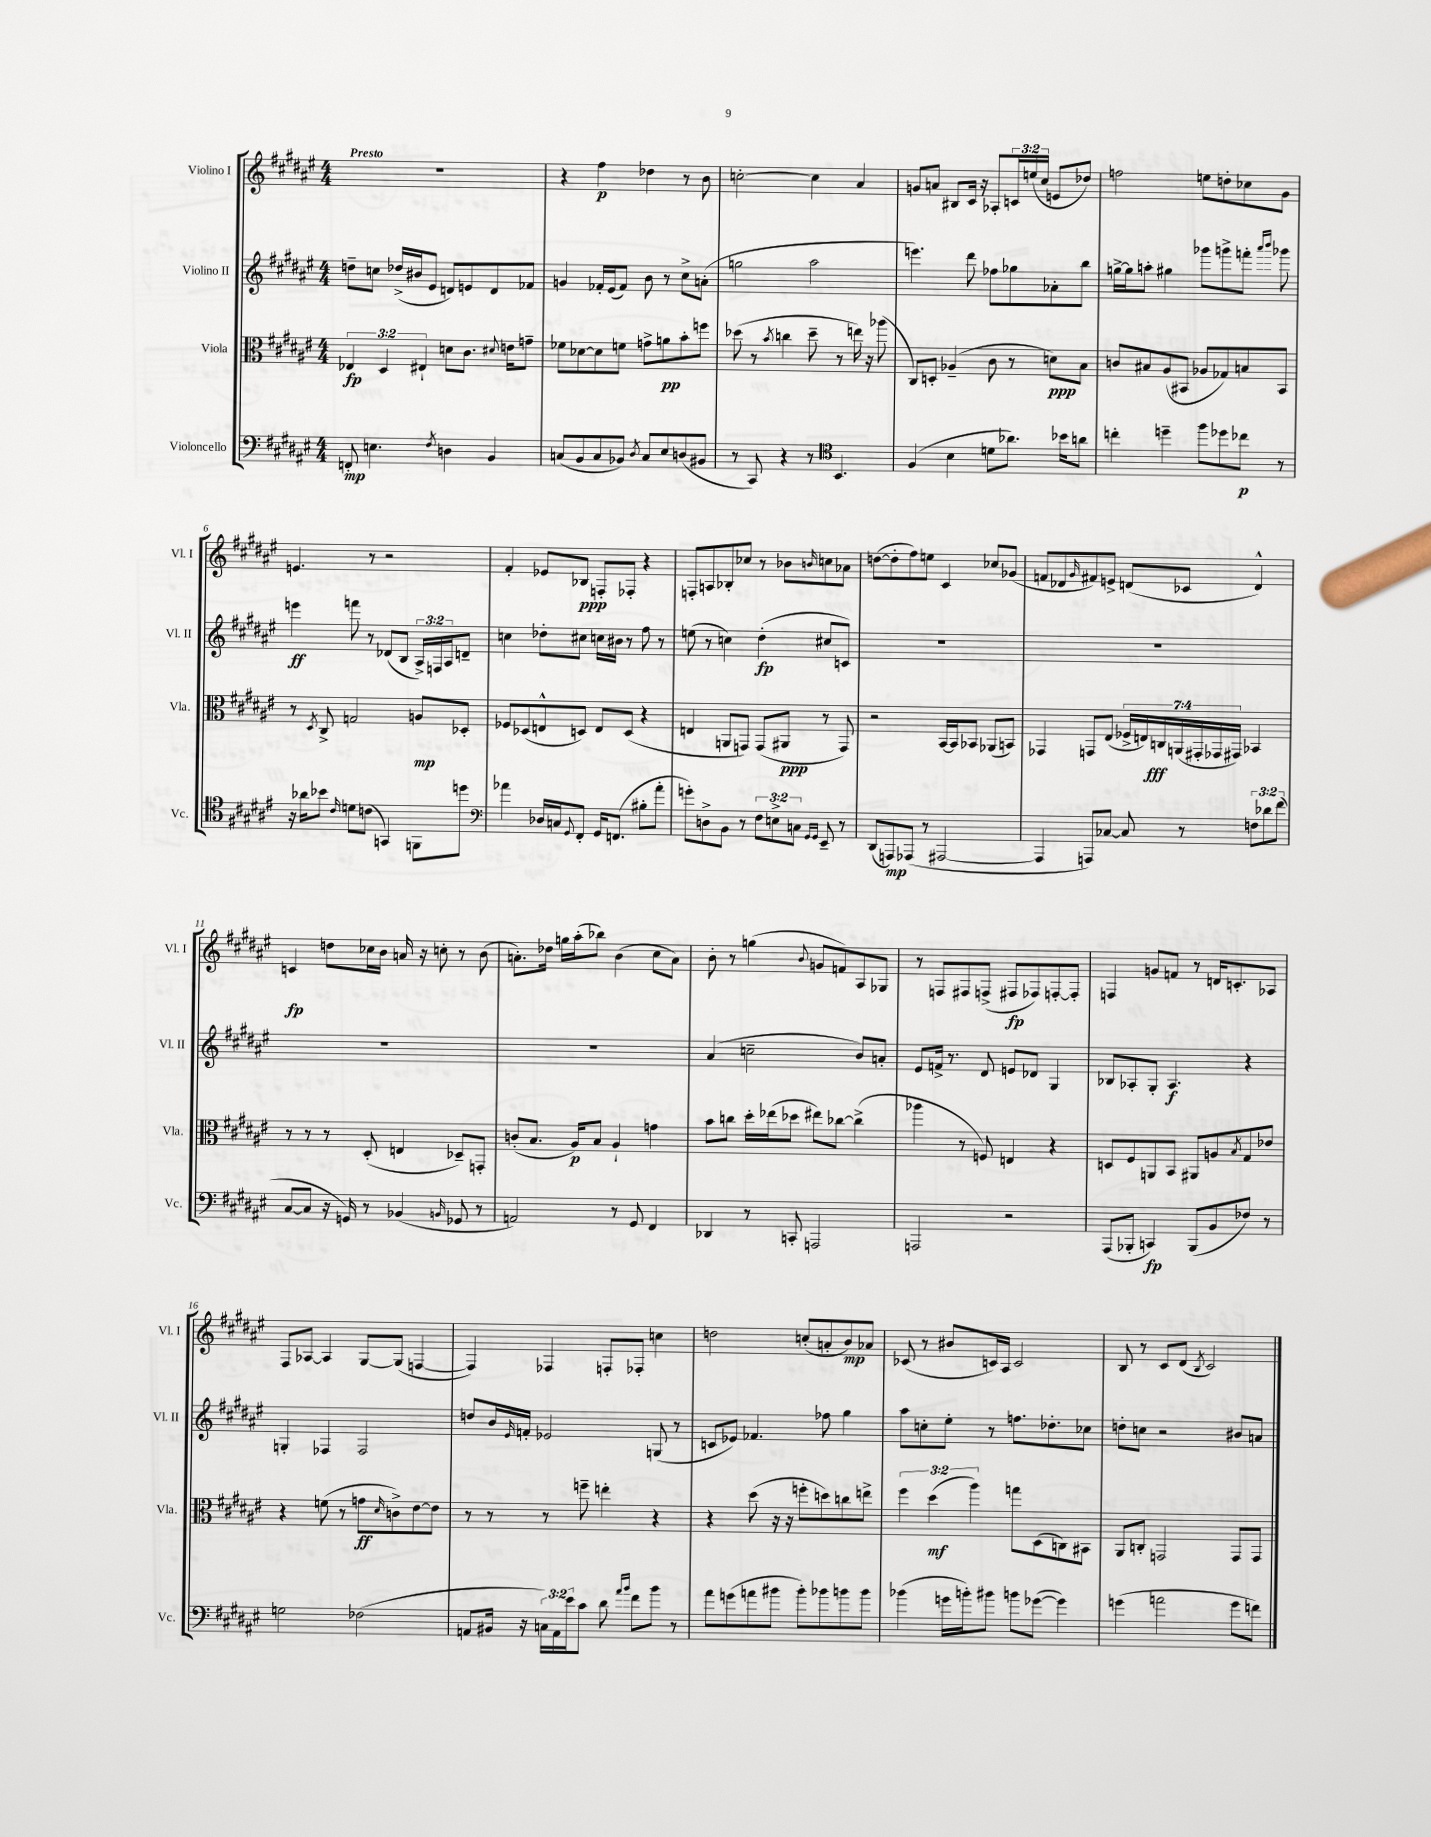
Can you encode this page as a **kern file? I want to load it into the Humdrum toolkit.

**kern	**kern	**kern	**kern
*staff4	*staff3	*staff2	*staff1
*clefF4	*clefC3	*clefG2	*clefG2
*k[f#c#g#d#a#e#]	*k[f#c#g#d#a#e#]	*k[f#c#g#d#a#e#]	*k[f#c#g#d#a#e#]
*M4/4	*M4/4	*M4/4	*M4/4
8FF'/	6E-/	8dd~\L	1r
4.E\	.	8cc\J	.
.	6D#/	.	.
.	.	(16dd-^/LL	.
.	.	16b#/J	.
.	6E#`/	.	.
.	.	8e#/J	.
8qF#/	.	.	.
4D\	8d\L	8d/L)	.
.	8.c#\J	8e/	.
4BB/	.	8d/	.
.	8qqd#/	.	.
.	16e\LK	.	.
.	8g~\J	8f-/J	.
=	=	=	=
(8C/L	8f-\L	4g/	4r
8BB/	[8d-\	.	.
8C/	8d-\]	16f-'/LL	4ff#\
.	.	(16e#/J	.
8BB-/J)	8f\J	8f-/J)	.
8qD#/	.	.	.
8C/L	8g^\L	8b\	4dd-\
8E#/	8a\	8r	.
(8D/	8b'\	8cc#^\L	8r
8BB#/J	8ff\J	(8a'\J	8b\
=	=	=	=
8r	(8dd-\	2gg\	[2cc'\
8CC#/)	8r	.	.
.	8qb/	.	.
4r	4cc\	.	.
8r	8dd-~\	2aa#\	4cc\]
*clefC4	*	*	*
4.BB/	8r	.	.
.	16ee\)	.	4a#/
.	16r	.	.
.	(8aa-\	.	.
=	=	=	=
(4F#/	8C#/L)	4.eee\)	8g/L
.	8D'/J	.	8a/J
4B\	(4A-~/	.	8B#/L
.	.	8ddd#\	16c#/Jk
.	.	.	16r
8d\L	8c#\	8ff-\L	8A-'/L
8.a-\J)	8r	8gg-\	24c/L
.	.	.	(24ee/
.	.	.	24cc#/JJ
.	8d\L)	8a-'\	8e/L
16b-\LK	.	.	.
8a\J	8B\J	8bb\J	8dd-/J)
=	=	=	=
4cc'\	8c/L	[16gg^\LL	2ff\
.	.	16gg\]J	.
.	8B#/	8aa'\J	.
4dd~\	(8A#/	4gg#\	.
.	8BB#/J	.	.
8ff#\L	8A-/L	8ggg-\L	8ee\L
8dd-\	8G-/)	8ggg^\	8dd'\
8cc-\J	8B/	8fff'\J	8cc-\
.	.	16qqaaa#/LL	.
.	.	16qqbbb/JJ	.
8r	8BB#/J	8ggg-\	8g#\J
=	=	=	=
16r	8r	4eee\	4.e/
16a-\LK	.	.	.
.	8qD#/	.	.
8b-\J	8C#^/	.	.
16qqc#/	.	.	.
8d\L	2G/	8fff\	.
(8c\J	.	8r	8r
4GG/)	.	(8d-/L	2r
.	.	8B/J	.
8FF\L	8A/L	24A#^/LL)	.
.	.	24F/	.
.	.	24A#/J	.
8dd\J	8D-'/J	8d~/J	.
=	=	=	=
*clefF4	*	*	*
4a-\	8F-/L	4cc\	4f#'/
.	(8D-/	.	.
16D-/LL	8E^^/	8dd-'\L	8e-/L
16C/J	.	.	.
8qqGG#/	.	.	.
8FF#'/J	8D/J)	8cc#\J	8B-/J
16GG#/LK	8E/L	16cc\LL	8F'/L
(8.FF/J	.	16b#\JJ	.
.	(8D/J	8r	8F-'/J
8B#'\L	4r	8ff#\	4r
8a-'\J	.	8r	.
=	=	=	=
8g'\L)	4E/	(8ee\	8F'/L
8D^\	.	8r	8A/
8BB\J	8AA/L	4cc\)	8B-'/
8r	8GG/J)	.	8cc-/J
12F#\L	(8GG/L	(4dd#'\	8r
12E^\	.	.	.
.	8AA#/J	.	8b-\L
12C\J	.	.	.
16qqGG#/LL	.	.	.
16qqGG#/JJ	.	.	16qqb/
8EE#~/	8r	8cc#/L	8cc\
8r	8GG/)	8c/J)	8a-\J
=	=	=	=
(8DD#/L	2r	1r	([8dd\L
8AAA/)	.	.	8dd'\]
(8AAA-/J	.	.	8ff#\)
8r	.	.	8ee\J
[2AAA#/	[16BB/LL	.	4c#/
.	16BB/]J	.	.
.	8BB-/J	.	.
.	(8AA-/L	.	8cc-/L
.	8BB/J)	.	(8g-/J
=	=	=	=
4AAA#/]	4GG-/	1r	8f/L
.	.	.	8d-/
.	.	.	16qqg#/
8AAA/L)	8GG/L	.	8f#/)
[8C-/J	(8E#/J	.	8e^/J
8C-/]	28F-^/LL	.	(8d/L
.	28E/)	.	.
.	28C/	.	.
.	(28AA/	.	.
8r	.	.	8c-/J
.	28GG#'/	.	.
.	28GG-/	.	.
.	28GG#/JJ)	.	.
12F\L	4BB-/	.	4d^^/)
12d-\	.	.	.
(12f#\J	.	.	.
=	=	=	=
[8C#/L	8r	1r	4c/
8C#/]J	8r	.	.
16r	8r	.	8dd\L
16GG/)	.	.	.
8r	(8D#'/	.	16cc-\L
.	.	.	16b\JJ
(4BB-/	4E/	.	16a/
.	.	.	16r
.	.	.	8cc'\
16qqBB/	.	.	.
8GG-/	8D-~/L)	.	8r
8r	8GG'/J	.	(8b\
=	=	=	=
2AA/)	(8c'/L	1r	8.a'\L)
.	8.B/J	.	.
.	.	.	16dd-\Jk
.	.	.	16gg\LL
.	16A#/LK)	.	(16aa#'\J
.	8B/J	.	8bb-\J)
8r	4A#`/	.	(4b\
8GG#/	.	.	.
4FF#/	4g\	.	8cc#\L
.	.	.	8a\J)
=	=	=	=
4DD-/	8b\L	(4a#/	8b'\
.	8cc\J	.	8r
8r	16dd#'\LL	2cc~\	(4gg\
.	(16ee-\J	.	.
8CC'/	8dd-\J	.	.
.	.	.	8qqb/
2AAA/	8ee#\L)	.	8g/L
.	[8cc-\J	.	8f/)
.	(4cc-^\]	8b/L)	8A#/
.	.	8a'/J	8G-/J
=	=	=	=
2AAA/	4aa-\	8e#/L	8r
.	.	16f^/Jk	8F/L
.	.	8.r	.
.	8r	.	8F#/
.	8F/)	8d#/	(8F^/J
2r	4E/	8e/L	8F#/L
.	.	8d-/J	8F-/)
.	4r	4G#/	[8F'/
.	.	.	8F'/]J
=	=	=	=
(8AAA#/L	8D/L	8B-/L	4F/
8BBB-'/J	8F#/	8A-'/	.
4CC/)	8AA/	8G#'/J	8g/L
.	8BB/J	4.A-/	8f/J
(8BBB-/L	8AA#/L	.	8r
8BB/	8A/	.	16d/LK
.	.	.	8.c'/
.	8qB/	.	.
8F-/J)	8G#/	4r	.
8r	8e-/J	.	8A-/J
=	=	=	=
2G\	4r	4G'/	8F#/L
.	.	.	[8A-/J
.	(8f\	4F-/	4A-/]
.	8r	.	.
(2F-\	8g\L	2F-/	[8G#/L
.	16qqd#/	.	.
.	8c^\)	.	(8G#/]J
.	[8e#\	.	[4F/
.	8e#\]J	.	.
=	=	=	=
8AA/L	8r	8dd/L	4F/])
16BB#/Jk	8r	16b/L	.
.	.	16qqe#/	.
16r	.	16f'/JJ	.
24C\LL)	8r	2e-/	4F-/
24AA\	.	.	.
24e#\J	.	.	.
8c#\J	8ff~\	.	.
8d#\	4ee'\	.	8F'/L
16qqa#/LL	.	.	.
16qqb/JJ	.	.	.
8f#\L	.	.	8F-'/J
8b\J	4r	(8G/	4cc\
8r	.	8r	.
=	=	=	=
8a#\L	4r	8c/L	2dd\
(8g\	.	8e-/J)	.
8a\	(8dd#\	4.f-/	.
8b#\J	16r	.	.
.	16r	.	.
8b#'\L)	8ff'\L	.	(8cc'/L
8b-\	8dd\)	8ff-\	8a'/
8b\	8cc\	4gg#\	8b/)
8b\J	8ee^\J	.	8a-/J
=	=	=	=
(4b-\	6ff#\	8aa#\L	(8c-/
.	.	8cc'\	8r
.	(6dd#\	.	.
16g\LL	.	8ee#'\J	8b#/L
16b'\J)	.	.	.
.	6aa#\)	.	.
8b#\J	.	8r	16c/L)
.	.	.	16A#/JJ
8b\L	8gg\L	8.ff\L	2c/
([8g-\J	(8D#\	.	.
.	.	8.dd-'\	.
4g-\])	8C\)	.	.
.	8BB#\J	8cc-\J	.
=	=	=	=
(4g\	8AA#/L	8dd'\L	8B/
.	8C'/J	8cc\J	8r
2a\	2GG/	2r	8c#/L
.	.	.	(8d#/J
.	.	.	8qB/
.	.	.	2c#/)
8g\L	8GG/L	8b#/L	.
8f\J)	8GG/J	8a/J	.
==	==	==	==
*-	*-	*-	*-
